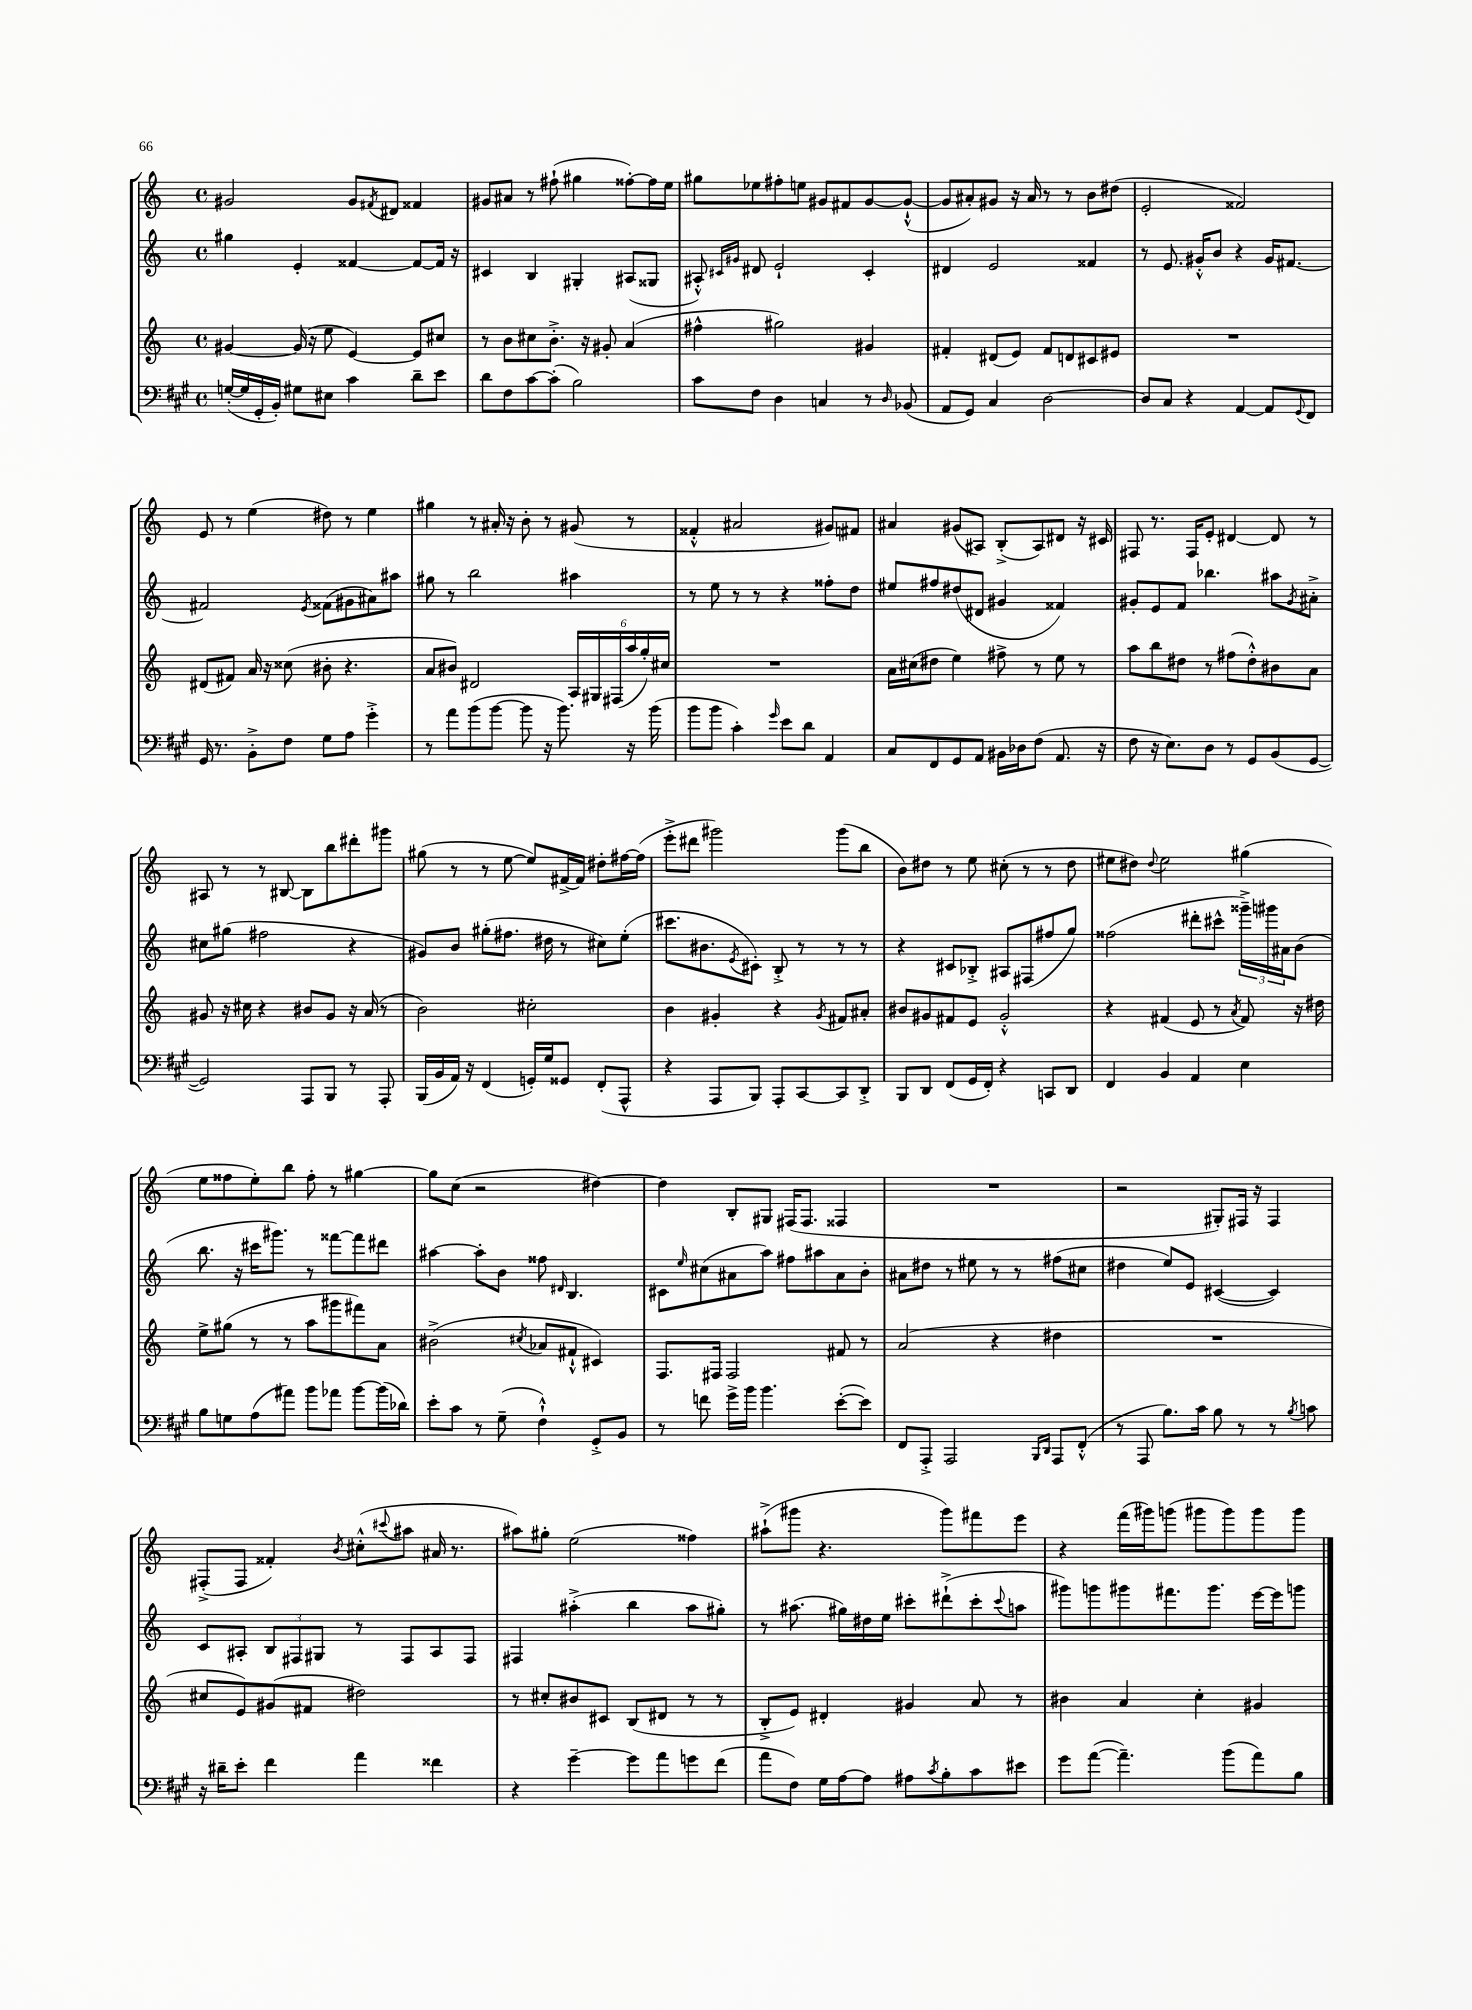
<<
\new StaffGroup <<
\new Staff = "s0" {
    \clef treble \key c \major \defaultTimeSignature \time 4/4
    gis'2 gis'8 \acciaccatura { fis'8 } dis'8 fisis'4 |
    gis'8 ais'8 r8 fis''8-!( gis''4 fisis''8~-.) fisis''16 e''16 |
    gis''8 ees''8 fis''8-. e''8 gis'8 fis'8 gis'8~ gis'8~-!-^( |
    gis'8 ais'8-.) gis'8 r16 ais'16 r8 r8 b'8 dis''8( |
    e'2-. fisis'2) |
    e'8 r8 e''4( dis''8) r8 e''4 |
    gis''4 r8 ais'16-. r16 b'8-. r8 gis'8( r8 |
    fisis'4-.-^ ais'2 gis'8) fis'8 |
    ais'4 gis'8( ais8) b8-.->( ais8) dis'8 r16 cis'16 |
    fis8 r8. fis16 e'8-. dis'4~ dis'8 r8 |
    ais8 r8 r8 bis8~ bis8 b''8 dis'''8-. gis'''8 |
    gis''8( r8 r8 e''8~ e''8) fis'16~-> fis'16 dis''8-. fis''16~ fis''16( |
    e'''8-.-> dis'''8 gis'''2) gis'''8( b''8 |
    b'8) dis''8 r8 e''8 cis''8-.( r8 r8 dis''8 |
    eis''8 dis''8) \appoggiatura { dis''8 } eis''2 gis''4( |
    e''8 fisis''8 e''8-.) b''8 fisis''8-. r8 gis''4~ |
    gis''8 c''8( r2 dis''4~) |
    dis''4 b8-. gis8 fis16( fis8. fisis4 |
    R1 |
    r2 gis8-.) fis16 r16 fis4 |
    fis8-.->( fis8 fisis'4-.) \acciaccatura { b'8 } cis''8-.-^( \appoggiatura { cis'''8 } ais''8 ais'16 r8. |
    ais''8) gis''8-. e''2( fisis''4) |
    ais''8-!->( gis'''8 r4. gis'''8) fis'''8 e'''8 |
    r4 f'''16( gis'''16) g'''8( gis'''8 gis'''8) gis'''8 gis'''8 \bar "|." |
}
\new Staff = "s1" {
    \clef treble \key c \major \defaultTimeSignature \time 4/4
    gis''4 e'4-. fisis'4~ fisis'8~ fisis'16 r16 |
    cis'4 b4 gis4-. ais8( gisis8 |
    ais8-.-^) \grace { cis'16 gis'16 } dis'8 e'2-! cis'4-. |
    dis'4 e'2 fisis'4 |
    r8 e'8. gis'16-.-^ b'8 r4 gis'16 fis'8.~ |
    fis'2 \acciaccatura { e'8 } fisis'8( gis'8 ais'8) ais''8 |
    gis''8 r8 b''2 ais''4 |
    r8 e''8 r8 r8 r4 fisis''8-. d''8 |
    eis''8 fis''8 dis''8( dis'8 gis'4 fisis'4) |
    gis'8-. e'8 f'8 bes''4. ais''8 \acciaccatura { gis'8 } ais'8-.-> |
    cis''8 gis''8( fis''2 r4 |
    gis'8) b'8 gis''8-.( fis''8. dis''16 r8 cis''8) e''8-.( |
    cis'''8. bis'8. \acciaccatura { e'8 } cis'8-.) b8-.-> r8 r8 r8 |
    r4 cis'8 bes8-.-> ais8 fis8( fis''8 g''8) |
    fisis''2( dis'''8-. cis'''8-^ \tuplet 3/2 { gisis'''16--->) gis'''16 ais'16 } b'8( |
    b''8. r16 cis'''16 gis'''8.) r8 fisis'''8~ fisis'''8 dis'''8 |
    ais''4~ ais''8-. b'8 fisis''8 \grace { dis'16 } b4. |
    cis'8 \grace { e''16 } cis''8( ais'8 a''8) fis''8 ais''8 ais'8 b'8-. |
    ais'8 dis''8 r8 eis''8 r8 r8 fis''8( cis''8 |
    dis''4 e''8) e'8 cis'4~( cis'4) |
    c'8 ais8-. \tuplet 3/2 { b8 fis8 gis8 } r8 fis8 ais8 fis8 |
    fis4 ais''4-.->( b''4 ais''8 gis''8-.) |
    r8 ais''8.( gis''16) dis''16 e''16 cis'''8-. dis'''8-!->( cis'''8-. \appoggiatura { cis'''8 } a''8 |
    gis'''8) g'''8 gis'''8 fis'''8. gis'''8. e'''16~ e'''16 g'''8 \bar "|." |
}
\new Staff = "s2" {
    \clef treble \key c \major \defaultTimeSignature \time 4/4
    gis'4~ gis'16( r16 e''8 e'4~) e'8 cis''8 |
    r8 b'8 cis''8 b'8.-.-> r16 gis'8-. a'4( |
    fis''4-^ gis''2) gis'4 |
    fis'4-. dis'8( e'8) fis'8 d'8 cis'8 eis'8 |
    R1 |
    dis'8( fis'8) a'16 r16 cisis''8( bis'8-. r4. |
    a'8 bis'8) dis'2 \tuplet 6/4 { a16 gis16 fis16( a''16 g''16-.) cis''16 } |
    R1 |
    a'16 cis''16( dis''8 e''4) fis''8-> r8 e''8 r8 |
    a''8 b''8 dis''8 r8 fis''8( dis''8-.-^) bis'8 a'8 |
    gis'8 r16 cis''16 r4 bis'8 gis'8 r16 a'16( r8 |
    b'2) cis''2-. |
    b'4 gis'4-. r4 \acciaccatura { gis'8 } fis'8 ais'8-. |
    bis'8 gis'8 fis'8 e'8 gis'2-.-^ |
    r4 fis'4( e'8 r8 \acciaccatura { a'8 } fis'8) r16 dis''16 |
    e''8-> gis''8( r8 r8 a''8 gis'''8 fis'''8) a'8 |
    bis'2->( \acciaccatura { cis''8 } aes'8 fis'8-!-^ cis'4) |
    f8. fis16 fis2 fis'8 r8 |
    a'2( r4 dis''4 |
    R1 |
    cis''8 e'8) gis'8( fis'8 dis''2) |
    r8 cis''8-. bis'8 cis'8 b8( dis'8 r8 r8 |
    b8-.-> e'8) dis'4-. gis'4 a'8 r8 |
    bis'4 a'4 c''4-. gis'4 \bar "|." |
}
\new Staff = "s3" {
    \clef bass \key a \major \defaultTimeSignature \time 4/4
    g16~-.( g16 gis,16-. b,16-.) gis8 eis8 cis'4 d'8-- e'8 |
    d'8 fis8 cis'8~ cis'8-.( b2) |
    cis'8 fis8 d4 c4 r8 \grace { d16 } bes,8( |
    a,8 gis,8) cis4 d2~ |
    d8 cis8 r4 a,4~ a,8 \appoggiatura { gis,8 } fis,8 |
    gis,16 r8. b,8-.-> fis8 gis8 a8 gis'4-.-> |
    r8 a'8 b'8( b'8~ b'8 r16 b'8.) r16 b'16( |
    b'8 b'8 cis'4-.) \grace { gis'16 } e'8 d'8 a,4 |
    cis8 fis,8 gis,8 a,8 bis,16 des16 fis8( a,8. r16 |
    fis8 r16 e8.) d8 r8 gis,8 b,8( gis,8~ |
    gis,2) a,,8 b,,8 r8 a,,8-. |
    b,,16( b,16 a,16) r16 fis,4( g,16-.) gis16 gisis,8 fis,8-.( a,,8-^ |
    r4 a,,8 b,,8) a,,8-. cis,8~ cis,8 d,8-.-> |
    b,,8 d,8 fis,8( gis,16 fis,16-.) r4 c,8 d,8 |
    fis,4 b,4 a,4 e4 |
    b8 g8 a8( ais'8) b'8 aes'8 b'8~ b'16( des'16) |
    e'8-. cis'8 r8 gis8--( fis4-!-^) gis,8-.-> b,8 |
    r8 f'8 gis'16-> b'16 b'4. e'8~-.( e'8) |
    fis,8 a,,8-.-> a,,2 \grace { b,,16 d,16 } a,,8 fis,8-.-^( |
    r8 a,,8 b8.) cis'16 b8 r8 r8 \acciaccatura { b8 } c'8 |
    r16 dis'16-- e'8-. fis'4 a'4 fisis'4 |
    r4 gis'4~-- gis'8 a'8 g'8 fis'8( |
    a'8 fis8) gis16 a16~ a8 ais8 \acciaccatura { cis'8 } b8-. cis'8 eis'8 |
    gis'8 a'8~( a'4.--) b'8( a'8) b8 \bar "|." |
}
>>
>>
\layout { \context { \Score \remove "Bar_number_engraver" } }
